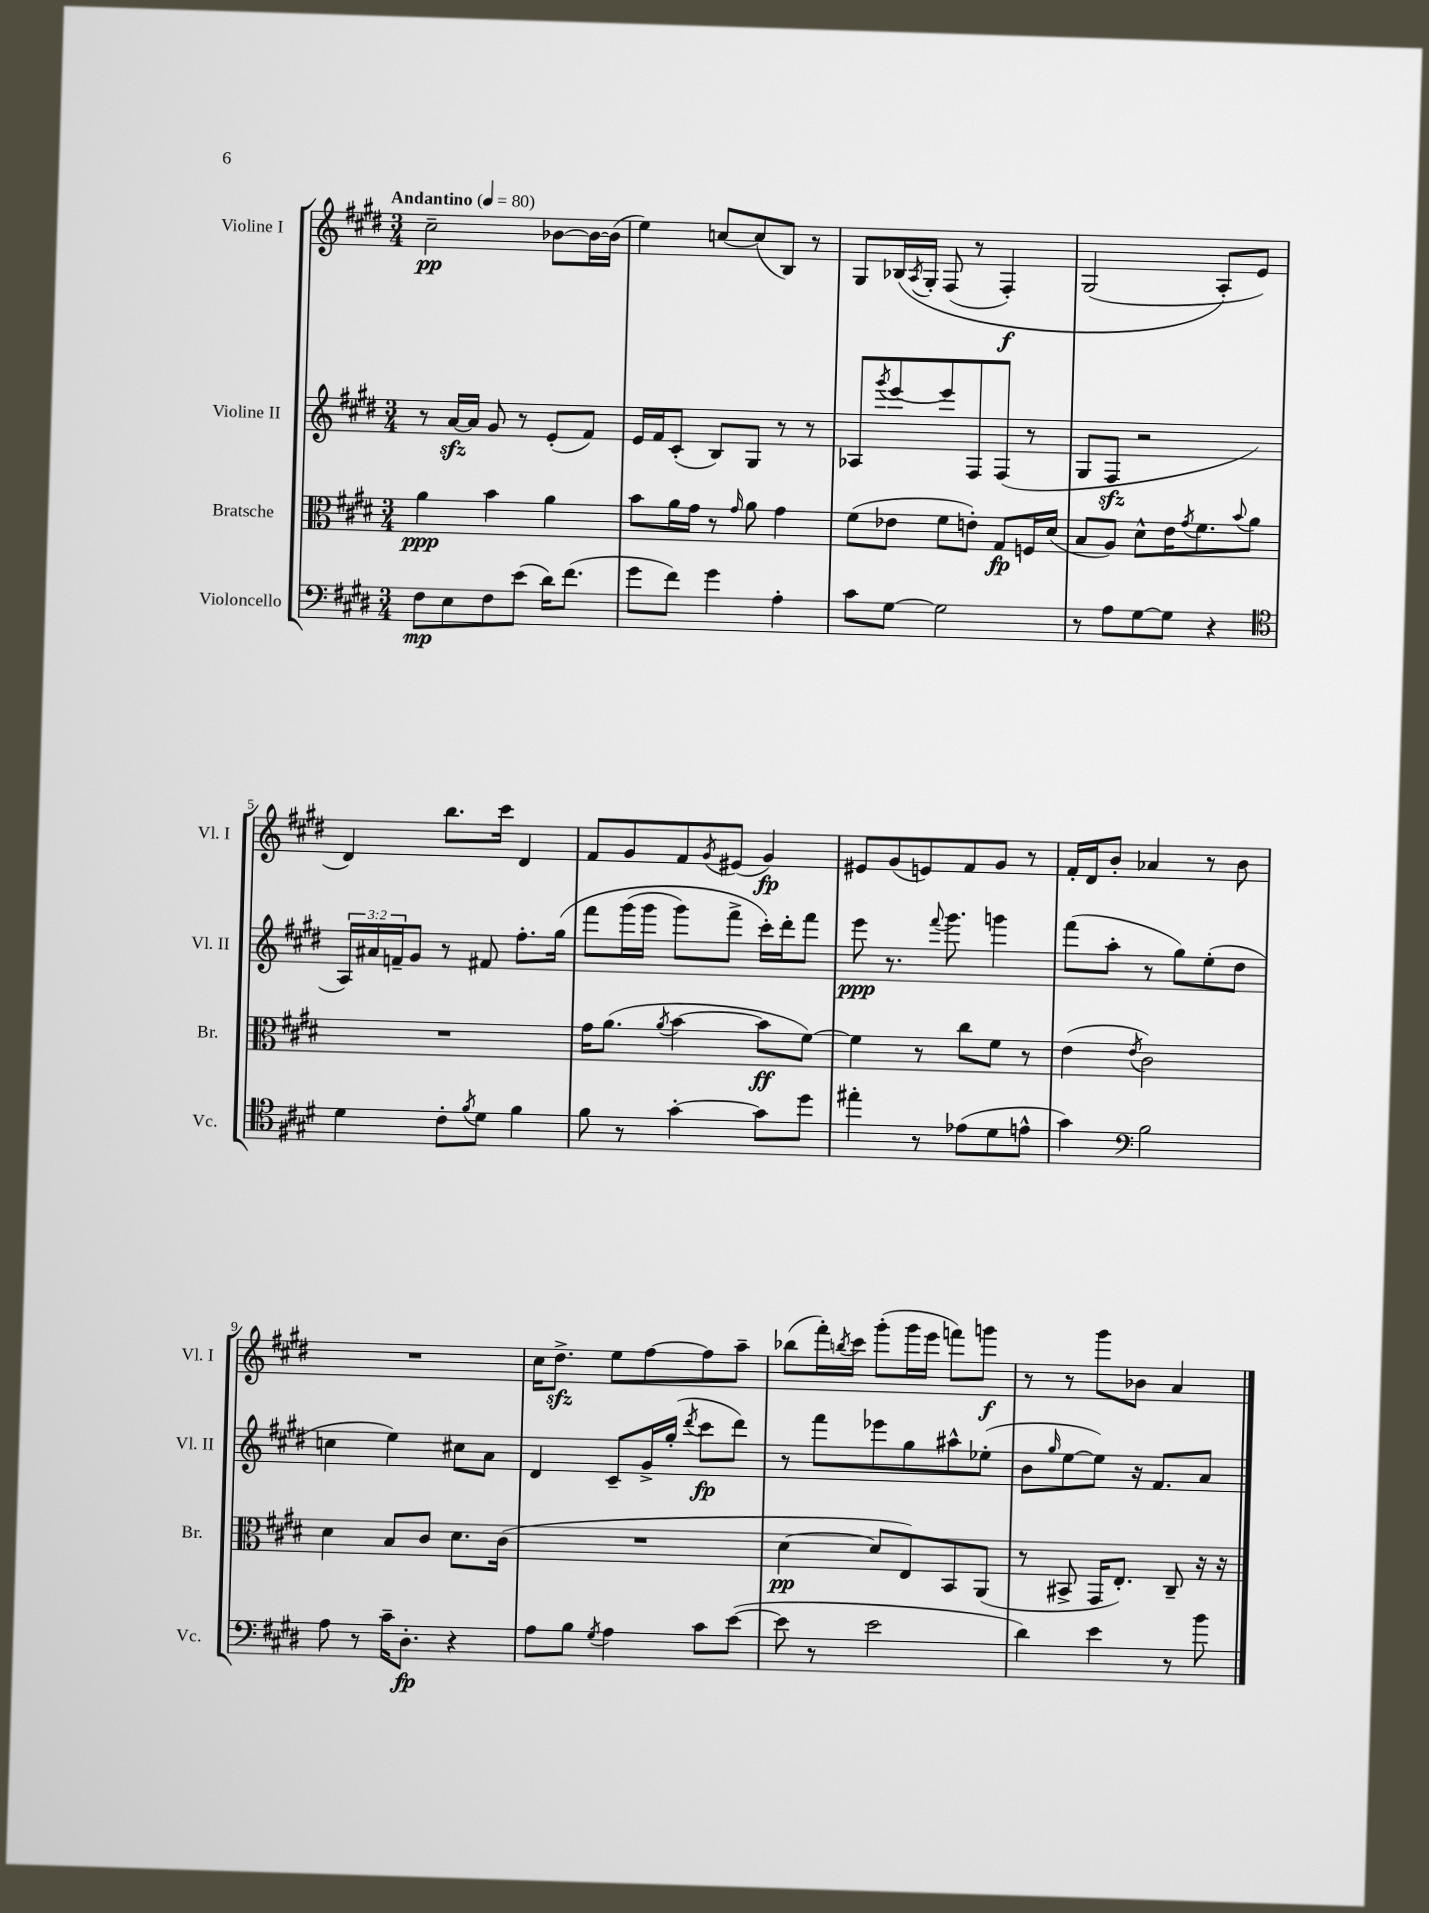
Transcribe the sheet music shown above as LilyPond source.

<<
\new StaffGroup <<
\new Staff = "s0" \with { instrumentName = "Violine I" shortInstrumentName = "Vl. I" } {
    \clef treble \key e \major \numericTimeSignature \time 3/4 \tempo "Andantino" 4 = 80
    cis''2--\pp bes'8~ bes'16~ bes'16( |
    e''4) c''8~ c''8( b8) r8 |
    gis8 bes16\( \acciaccatura { a8 } gis16-. fis8( r8 fis4-.\f) |
    gis2( a8-.\) e'8 |
    dis'4) b''8. cis'''16 dis'4 |
    fis'8 gis'8 fis'8 \acciaccatura { gis'8 } eis'8( gis'4\fp) |
    eis'8 gis'8( e'8) fis'8 gis'8 r8 |
    fis'16-. dis'16 b'8-. aes'4 r8 b'8 |
    R2. |
    cis''16 dis''8.->\sfz e''8 fis''8~ fis''8 a''8-- |
    bes''8( fis'''16-.) \acciaccatura { b''8 } cis'''16 gis'''8-.( gis'''16 e'''16 f'''8) g'''8\f |
    r8 r8 gis'''8 bes'8 a'4 \bar "|." |
}
\new Staff = "s1" \with { instrumentName = "Violine II" shortInstrumentName = "Vl. II" } {
    \clef treble \key e \major \numericTimeSignature \time 3/4 \override Staff.TupletNumber.text = #tuplet-number::calc-fraction-text
    r8 a'16~\sfz a'16 gis'8 r8 e'8-.( fis'8) |
    e'16 fis'16 cis'8-.( b8) gis8 r8 r8 |
    aes8 \acciaccatura { gis'''8 } e'''8~ e'''8 fis8 fis8( r8 |
    gis8 fis8\sfz r2 |
    \tuplet 3/2 { a16) ais'16 f'16-- } gis'8 r8 fis'8 fis''8.-. gis''16\( |
    fis'''8 gis'''16( gis'''16 gis'''8) fis'''8-> cis'''16-.\) dis'''16-. fis'''8 |
    e'''8\ppp r8. \appoggiatura { fis'''8 } gis'''8. g'''4 |
    fis'''8( a''8-. r8 gis''8) e''8-.( dis''8 |
    c''4 e''4) cis''8 a'8 |
    dis'4 cis'8-- gis'16-> gis''16-.( \acciaccatura { dis'''8 } cis'''8\fp dis'''8) |
    r8 fis'''8 ees'''8 gis''8 ais''8-^ ees''8-.( |
    b'8 \grace { gis''16 } e''8~ e''8) r16 fis'8. a'8 \bar "|." |
}
\new Staff = "s2" \with { instrumentName = "Bratsche" shortInstrumentName = "Br." } {
    \clef alto \key e \major \numericTimeSignature \time 3/4
    a'4\ppp b'4 a'4 |
    b'8 a'16 gis'16 r8 \grace { gis'16 } a'8 gis'4 |
    fis'8( ees'8 fis'8 e'8-.) gis8\fp f16 dis'16( |
    b8 a8) dis'8-^ e'16 \acciaccatura { gis'8 } fis'8. \appoggiatura { b'8 } a'8 |
    R2. |
    gis'16 a'8.( \acciaccatura { a'8 } b'4~ b'8\ff fis'8~) |
    fis'4 r8 cis''8 fis'8 r8 |
    e'4( \acciaccatura { e'8 } cis'2) |
    dis'4 b8 cis'8 dis'8. cis'16( |
    R2. |
    dis'4~\pp dis'8 e8) b,8 a,8( |
    r8 bis,8-> gis,16 e8.-.) cis8-- r16 r16 \bar "|." |
}
\new Staff = "s3" \with { instrumentName = "Violoncello" shortInstrumentName = "Vc." } {
    \clef bass \key e \major \numericTimeSignature \time 3/4
    fis8\mp e8 fis8 e'8( dis'16) fis'8.( |
    gis'8 fis'8) gis'4 a4-. |
    cis'8 gis8~ gis2 |
    r8 a8 gis8~ gis8 r4 |
    \clef tenor dis'4 cis'8-. \acciaccatura { fis'8 } dis'8 fis'4 |
    fis'8 r8 gis'4~-. gis'8 dis''8 |
    eis''4-. r8 ees'8( dis'8 e'8-^ |
    gis'4) \clef bass b2 |
    a8 r8 cis'16-- dis8.-.\fp r4 |
    a8 b8 \acciaccatura { gis8 } a4 cis'8 e'8~( |
    e'8 r8 e'2 |
    dis'4) e'4 r8 b'8 \bar "|." |
}
>>
>>
